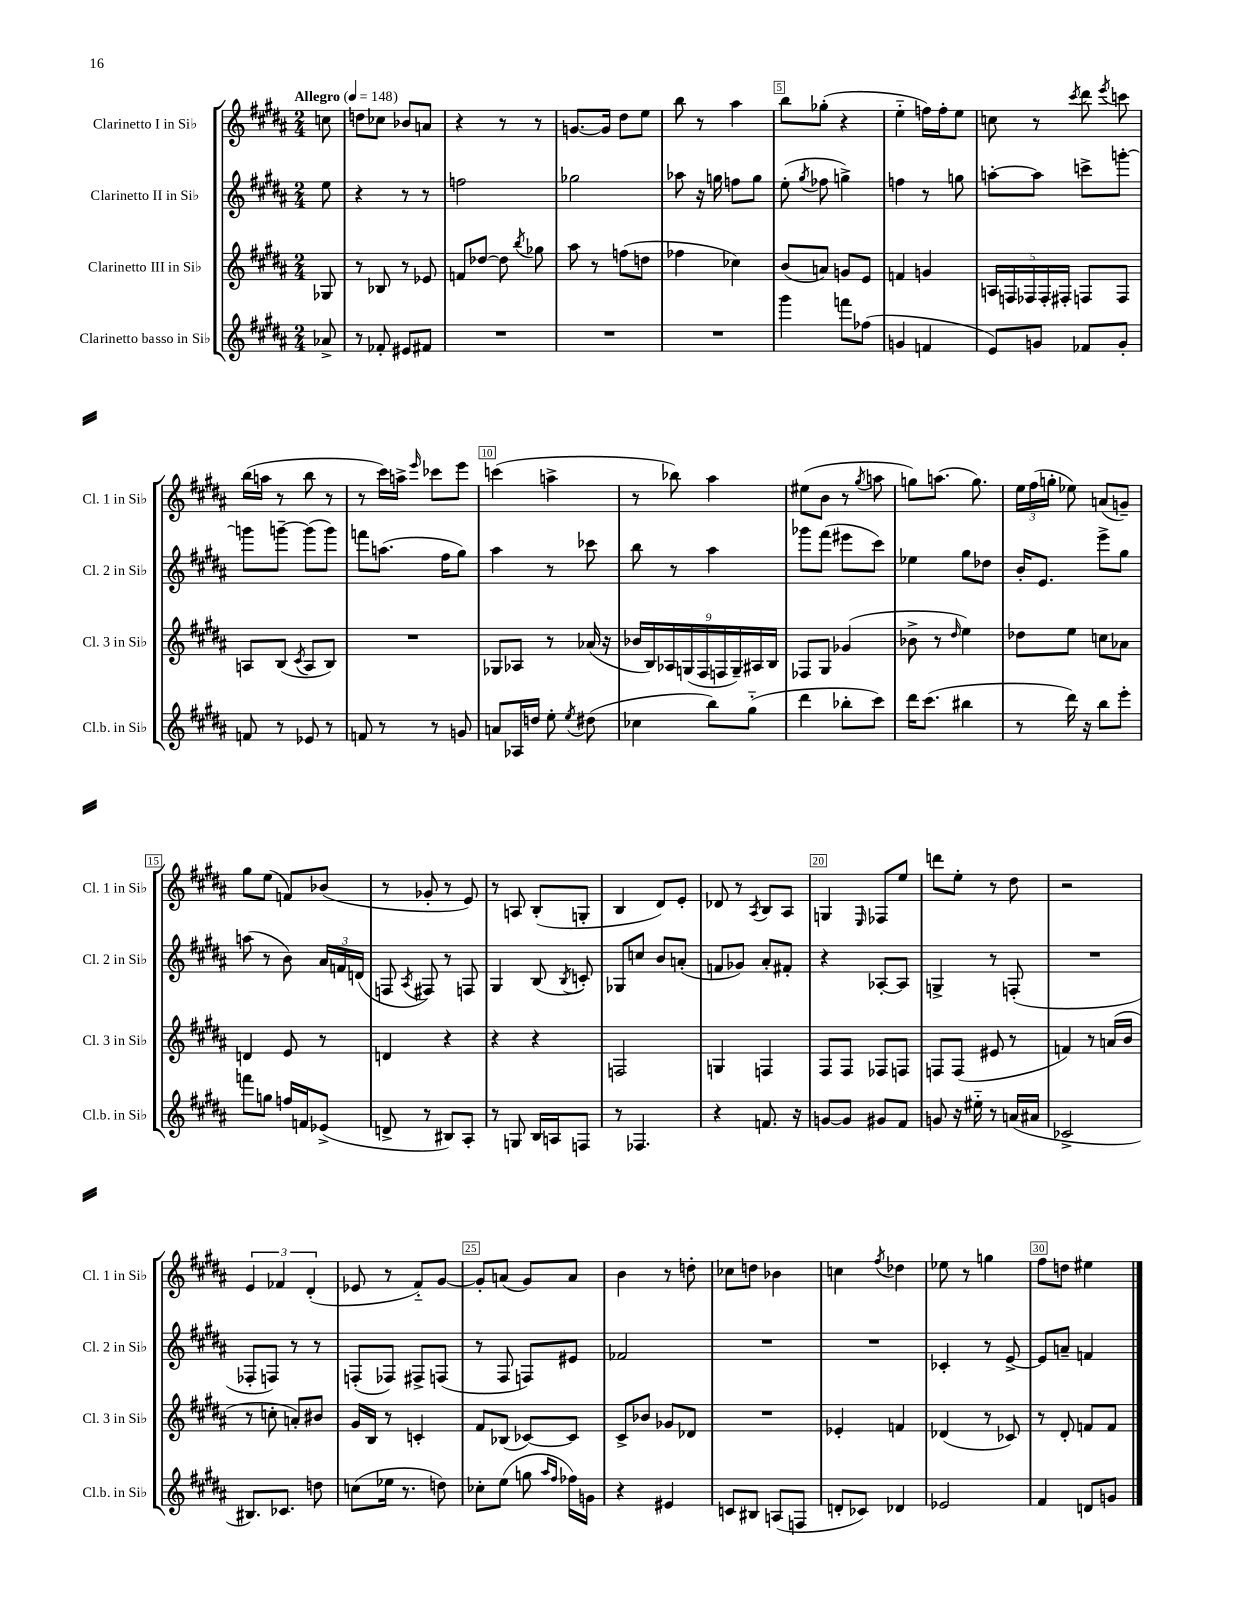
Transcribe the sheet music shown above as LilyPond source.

<<
\new StaffGroup <<
\new Staff = "s0" \with { instrumentName = "Clarinetto I in Sib" shortInstrumentName = "Cl. 1 in Sib" } {
    \clef treble \key b \major \numericTimeSignature \time 2/4 \partial 8 \tempo "Allegro" 4 = 148
    \autoBeamOff c''8 |
    d''8[ ces''8] bes'8[ a'8] |
    r4 r8 r8 |
    g'8.[~ g'16] dis''8[ e''8] |
    b''8 r8 ais''4 |
    b''8[ ges''8]-.( r4 |
    e''4-_ f''16[) f''16-. e''8] |
    c''8 r8 \acciaccatura { cis'''8 } dis'''8 \acciaccatura { e'''8 } c'''8 |
    b''16[( a''16] r8 b''8 r8 |
    r8 cis'''16[) a''16]-> \grace { e'''16 } ces'''8[ e'''8] |
    c'''4( a''4-> |
    r8 bes''8) ais''4 |
    eis''8[( b'8] r8 \acciaccatura { gis''8 } a''8 |
    g''8[) a''8.]( g''8.) |
    \tuplet 3/2 { e''16[ fis''16( g''16]-. } ees''8) a'8[( g'8]--) |
    gis''8[ e''8]( f'8[) bes'8]( |
    r8 ges'8-. r8 e'8) |
    r8 a8 b8[-.( g8]-. |
    b4 dis'8[) e'8]-. |
    des'8 r8 \acciaccatura { ais8 } b8[ ais8] |
    g4 \grace { e16 } fes8[ e''8] |
    d'''8[ e''8]-. r8 dis''8 |
    r2 |
    \tuplet 3/2 { e'4 fes'4 dis'4-.( } |
    ees'8 r8 fis'8[-_) gis'8]~ |
    gis'8[-. a'8]( gis'8[) a'8] |
    b'4 r8 d''8-. |
    ces''8[ d''8] bes'4 |
    c''4 \acciaccatura { fis''8 } des''4 |
    ees''8 r8 g''4 |
    fis''8[ d''8] eis''4 \bar "|." |
}
\new Staff = "s1" \with { instrumentName = "Clarinetto II in Sib" shortInstrumentName = "Cl. 2 in Sib" } {
    \clef treble \key b \major \numericTimeSignature \time 2/4 \partial 8
    \autoBeamOff e''8 |
    r4 r8 r8 |
    f''2 |
    ges''2 |
    aes''8 r16 g''16 f''8[ g''8] |
    e''8-.( \acciaccatura { gis''8 } fes''8 g''4->) |
    f''4 r8 g''8 |
    a''8[~-. a''8] c'''8[-> g'''8]~-. |
    g'''8[ g'''8]~-- g'''8[( g'''8]) |
    f'''8[ a''8.]( fis''16[ gis''8]) |
    ais''4 r8 ces'''8 |
    b''8 r8 ais''4 |
    ges'''8[ fis'''8]( eis'''8[ cis'''8]) |
    ees''4 gis''8[ des''8] |
    b'16[-. e'8.] e'''8[-> gis''8] |
    a''8( r8 b'8) \tuplet 3/2 { ais'16[ f'16 d'16]( } |
    f8 \acciaccatura { ais8 } fis8) r8 f8 |
    gis4 b8( \acciaccatura { b8 } c'8-.) |
    ges8[ c''8] b'8[ a'8]-.( |
    f'8[ ges'8]) ais'8[-. fis'8]-. |
    r4 aes8[~-. aes8] |
    g4-> r8 f8-.( |
    R2 |
    fes8[-. f8]) r8 r8 |
    f8[-.( fes8]) fis8[-> f8]( |
    r8 fis8 f8[) eis'8] |
    fes'2 |
    R2 |
    R2 |
    ces'4-. r8 e'8~-> |
    e'8[ a'8]-- f'4 \bar "|." |
}
\new Staff = "s2" \with { instrumentName = "Clarinetto III in Sib" shortInstrumentName = "Cl. 3 in Sib" } {
    \clef treble \key b \major \numericTimeSignature \time 2/4 \partial 8
    \autoBeamOff ges8 |
    r8 bes8 r8 ees'8 |
    f'8[ des''8]~ des''8 \acciaccatura { b''8 } ges''8 |
    ais''8 r8 f''8[( d''8] |
    fes''4 ces''4) |
    b'8[( a'8]) g'8[ e'8] |
    f'4 g'4 |
    \tuplet 5/4 { a16[ f16 fes16 fes16-. fis16]-. } f8[ f8] |
    a8[ b8]( \acciaccatura { cis'8 } a8[ b8]) |
    R2 |
    ges8[ aes8] r8 aes'16( r16 |
    \tuplet 9/8 { bes'16[ b16) aes16 g16( fis16 f16 g16--) ais16 b16] } |
    fes8[ gis8] ges'4( |
    bes'8-> r8 \grace { dis''16 } e''4) |
    des''8[ e''8] c''8[ aes'8] |
    d'4 e'8 r8 |
    d'4 r4 |
    r4 r4 |
    f2 |
    g4 f4 |
    fis8[ fis8] fes8[ f8] |
    f8[ f8]( eis'8 r8 |
    f'4) r8 a'16[( b'16] |
    r8 c''8-. a'8[-.) bis'8] |
    gis'16[ b16] r8 c'4-. |
    fis'8[ bes8]( ces'8[~) ces'8] |
    cis'8[-> bes'8] ges'8[ des'8] |
    R2 |
    ees'4-. f'4 |
    des'4( r8 ces'8) |
    r8 dis'8-. f'8[ f'8] \bar "|." |
}
\new Staff = "s3" \with { instrumentName = "Clarinetto basso in Sib" shortInstrumentName = "Cl.b. in Sib" } {
    \clef treble \key b \major \numericTimeSignature \time 2/4 \partial 8
    \autoBeamOff aes'8-> |
    r8 fes'8-. eis'8[ fis'8] |
    R2 |
    R2 |
    R2 |
    gis'''4 f'''8[ fes''8]( |
    g'4 f'4 |
    e'8[) g'8] fes'8[ g'8]-. |
    f'8 r8 ees'8 r8 |
    f'8 r8 r8 g'8 |
    a'8[ aes16 d''16] e''8-. \acciaccatura { e''8 } dis''8( |
    ces''4 b''8[) gis''8]-_( |
    dis'''4 bes''8[-. cis'''8]) |
    dis'''16[ cis'''8.]( bis''4 |
    r8 dis'''16) r16 b''8[ e'''8]-. |
    f'''8[ g''8] f''16[ f'16 ees'8]->( |
    d'8-> r8 bis8[) ais8]-. |
    r8 g8 b16[ a16 f8] |
    r8 fes4. |
    r4 f'8. r16 |
    g'8[~ g'8] gis'8[ fis'8] |
    g'8 r16 eis''16-_ r8 a'16[( ais'16] |
    ces'2-> |
    bis8.[) ces'8.] d''8 |
    c''8[( ees''16] r8. d''8) |
    ces''8[-. e''8]( g''8 \grace { ais''16[ fis''16] } fes''16[) g'16] |
    r4 eis'4 |
    c'8[ bis8] a8[( f8] |
    d'8[-. ces'8]) des'4 |
    ees'2 |
    fis'4 d'8[ g'8] \bar "|." |
}
>>
>>
\layout { \context { \Score \override BarNumber.break-visibility = ##(#f #t #t) barNumberVisibility = #(every-nth-bar-number-visible 5) \override BarNumber.stencil = #(make-stencil-boxer 0.1 0.3 ly:text-interface::print) } }
